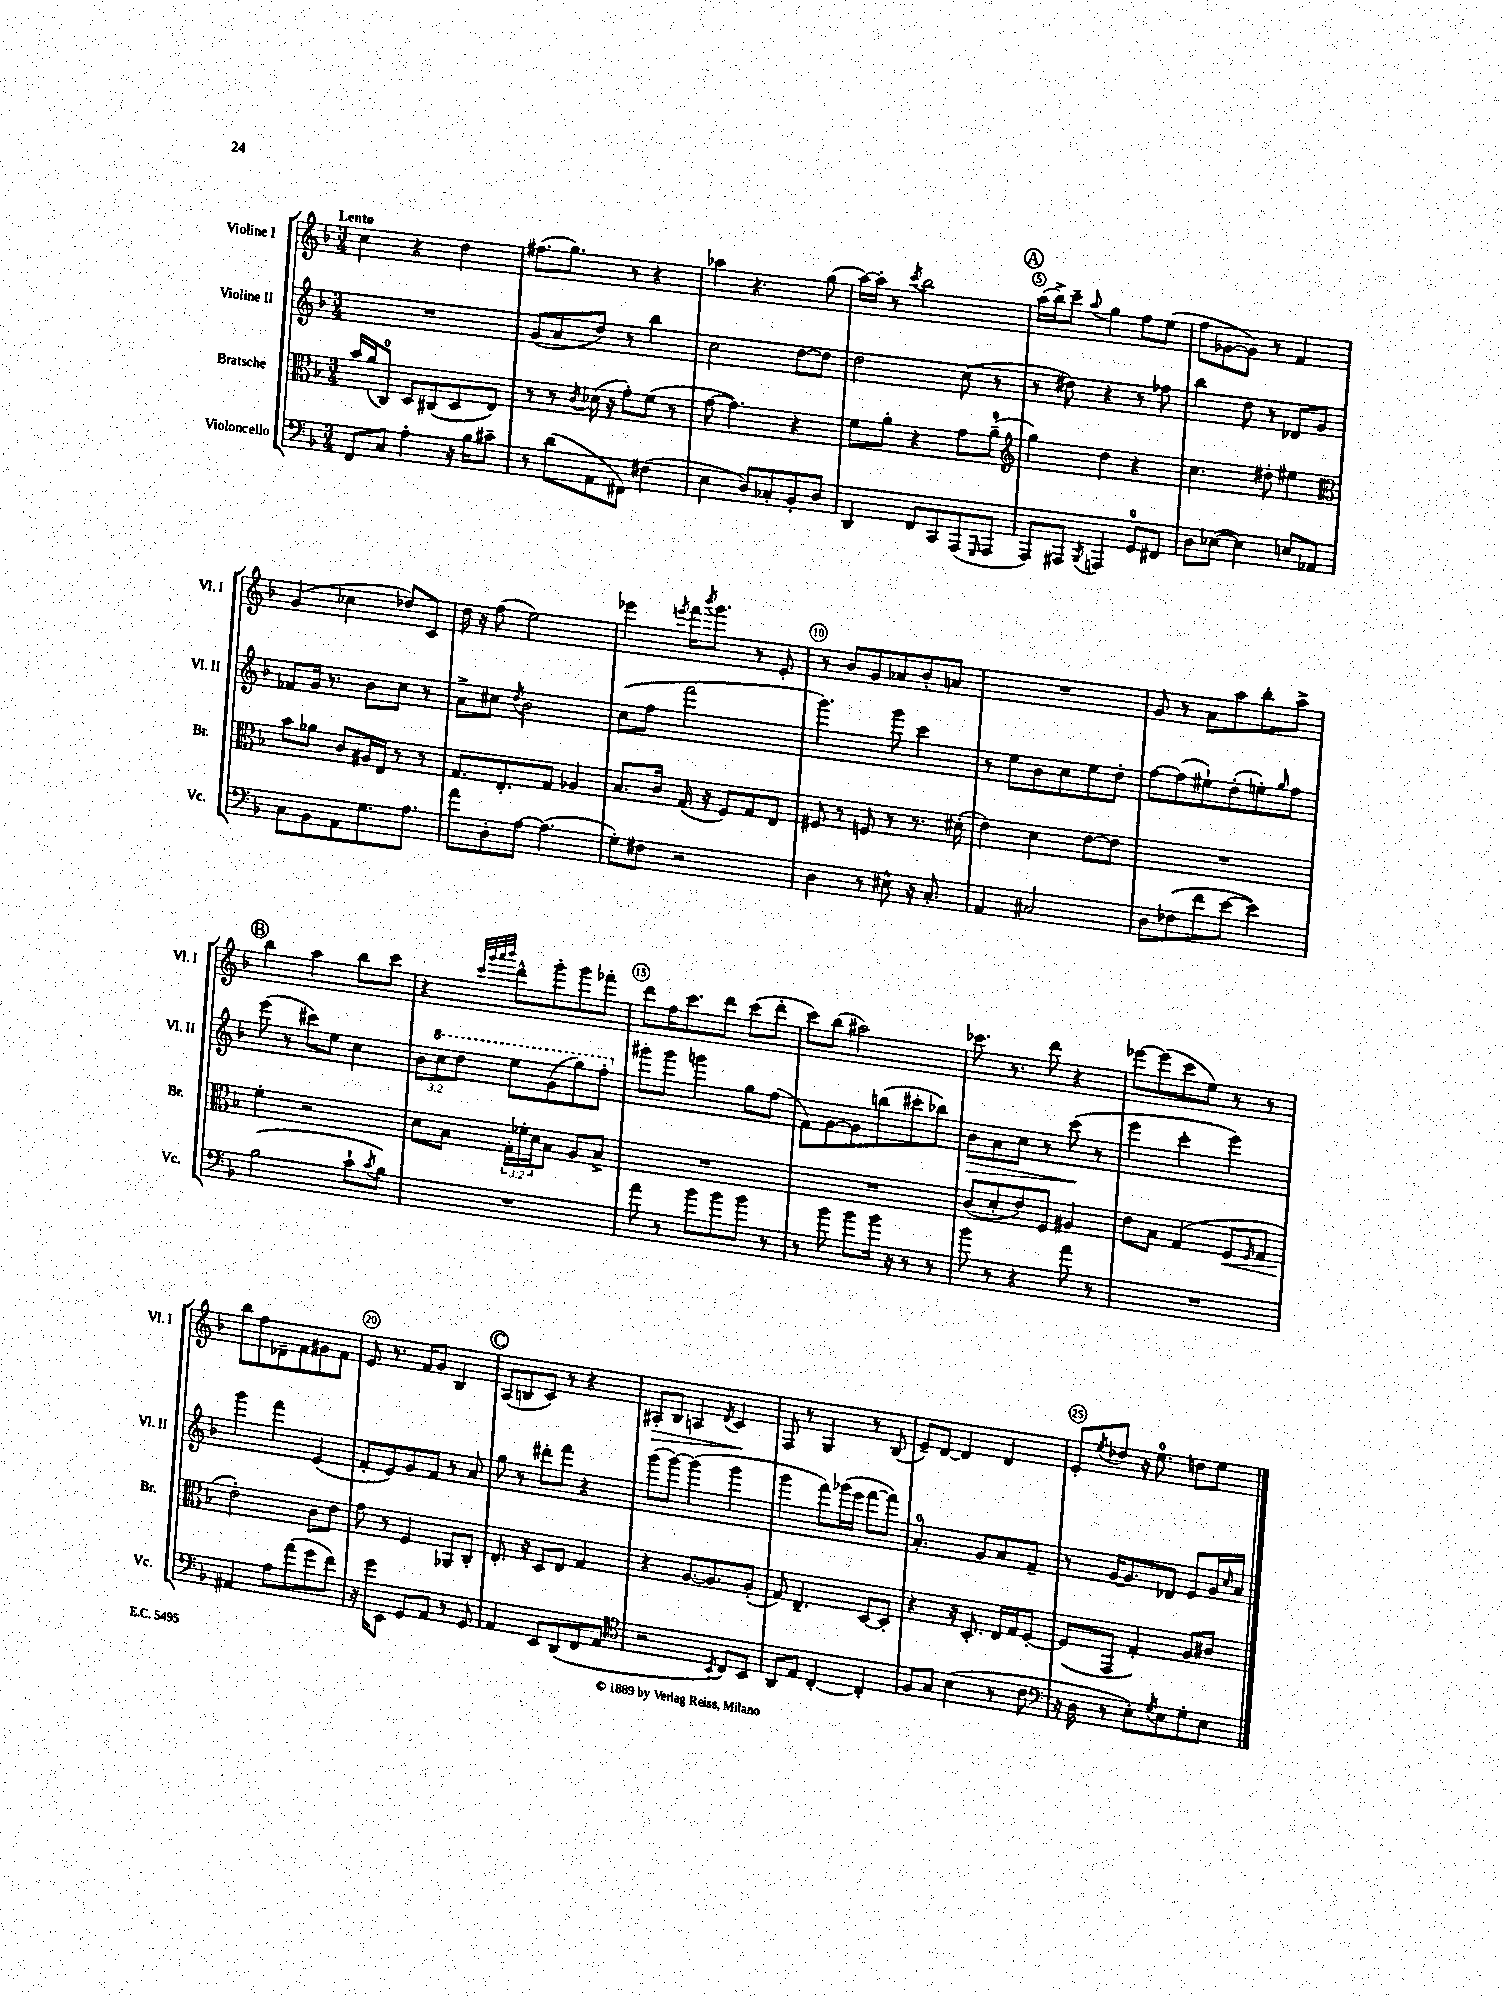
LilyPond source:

<<
\new StaffGroup <<
\new Staff = "s0" \with { instrumentName = "Violine I" shortInstrumentName = "Vl. I" } {
    \clef treble \key f \major \numericTimeSignature \time 3/4 \tempo "Lento"
    c''4 r4 d''4 |
    fis''8.( g''8.) r8 r4 |
    aes''4 r4. g''8( |
    a''16~) a''16-. r8 \acciaccatura { c'''8 } bes''2 |
    \mark \markup { \circle "A" } a''16( bes''16->) c'''8-- \appoggiatura { a''8 } g''4 f''8 e''8( |
    f''8 ges'8~ ges'8) r8 f'4 |
    g'4( ces''4 des''8) c'8 |
    d''16 r16 f''8( e''2) |
    ees'''4 \acciaccatura { e'''8 } f'''16 \acciaccatura { bes'''8 } g'''8. r8 e'8-. |
    r8 bes'8 g'8 aes'8 bes'8-. a'8 |
    R2. |
    g'8 r8 a'8 a''8 bes''8-. a''8-> |
    \mark \markup { \circle "B" } bes''4 a''4 bes''8 c'''8 |
    r4 \grace { c'''32 g'''32 a'''32 bes'''32 } d'''8-^ g'''8-. g'''8 fes'''8-. |
    d'''8 f''16 c'''8. d'''8 c'''8( d'''8-. |
    c'''8) bes''8( ais''2) |
    ces'''8. r8. d'''8 r4 |
    ees'''8~ ees'''8( c'''8 e''8) r8 r8 |
    bes''8 f''8 des'8-- f'8 gis'8 f'8 |
    e'8 r8. f'16 g'8 bes4 |
    \mark \markup { \circle "C" } a8( b8 c'8) r8 r4 |
    ais8-.\> bes8 a4 \acciaccatura { d'8 } c'4\! |
    f8 r8 g4 r8 bes8( |
    e'8--) d'8~ d'4 d'4 |
    e'8-. \acciaccatura { e''8 } des''8 r16 e''8.-0 d''8 e''8 \bar "|." |
}
\new Staff = "s1" \with { instrumentName = "Violine II" shortInstrumentName = "Vl. II" } {
    \clef treble \key f \major \numericTimeSignature \time 3/4 \override Staff.TupletNumber.text = #tuplet-number::calc-fraction-text
    R2. |
    g'8( a'8 d''8) r8 bes''4 |
    c''2 d''8~ d''8 |
    d''2 c''8( r8 |
    \mark \markup { \circle "A" } r8 dis''8) r4 r8 fes''8 |
    bes''4 d''8 r8 des'8 g'8 |
    fes'8 g'16 r8. bes'8 c''8 r8 |
    a'8-> cis''8 \acciaccatura { d''8 } bes'2 |
    c''8( f''8 f'''2 |
    g'''4.) g'''8 c'''4 |
    r8 e''8 bes'8 c''8 e''8 d''8-. |
    f''8~ f''8( eis''8-!) d''8-.( e''8-.) \grace { g''16 } f''8 |
    \mark \markup { \circle "B" } e'''8( r8 cis'''8) e''8 c''4 |
    \tuplet 3/2 { bes'8 \ottava #1 c'''8 d'''8 } e'''8 g''8( g'''8) f'''8-. \ottava #0 |
    gis'''8-. gis'''8 g'''4 g''8 f''8( |
    f'8) g'8~ g'8 b''8( cis'''8-. bes''8) |
    bes'8\> a'8 c''8 r8 c'''8\!( r8 |
    e'''4 c'''4-. e'''4) |
    g'''4 f'''4 e'4( |
    f'8-. e'8) g'8 f'8 r8 a'8 |
    \mark \markup { \circle "C" } g''8 r8 dis'''8-. f'''8 r4 |
    g'''8( g'''8~) g'''4( g'''4 |
    g'''4 f'''8) ges'''16( e'''16 f'''8~ f'''8) |
    a'4.-0-. g'8 a'8 f'8-- |
    r8 g'16~ g'8. des'8 e'8 g'16 \grace { c''16 } a'16 \bar "|." |
}
\new Staff = "s2" \with { instrumentName = "Bratsche" shortInstrumentName = "Br." } {
    \clef alto \key f \major \numericTimeSignature \time 3/4 \override Staff.TupletNumber.text = #tuplet-number::calc-fraction-text
    bes'16 a'16( c8-0) d8 cis8( d8 e8) |
    r8 r8 \acciaccatura { c'8 } des'16( r16 g'8-.) f'8( r8 |
    g'8~ g'4.) r4 |
    f'8 a'8-. r4 g'8 a'8-0--( |
    \mark \markup { \circle "A" } \clef treble g''4) d''4 r4 |
    c''4. dis''8-. eis''4 |
    \clef alto bes'8 aes'8 c'8 ais16 e16 r8 r8 |
    g8. e8.-. g8 aes4 |
    bes8. c'16 g16( r16 f8) g8 e8 |
    fis8 r8 f8 r8 r8. dis'16-.( |
    e'4) d'4 e'8~ e'8 |
    R2. |
    \mark \markup { \circle "B" } f'4-. r2 |
    d'8 bes8 \tuplet 3/2 { g16-. fes'16-. d'16 } bes8 a8 bes8-> |
    R2. |
    R2. |
    c'8( d'8-. e'8) f8 ais4 |
    e'8 bes8 g4( f8\< \grace { f16 } g8 |
    e'2-.\!) c'8 e'8 |
    g'8 r8 f4 aes,8 c8-. |
    \mark \markup { \circle "C" } e8.-. r16 d8 e8 g4 |
    r4 a8.~ a8. a8-.( |
    g8) e4.-- d8~ d8-. |
    r4 r16 d8.-. e16 g16 f8~-. |
    f8( g,8 g4-.) a8 cis'8 \bar "|." |
}
\new Staff = "s3" \with { instrumentName = "Violoncello" shortInstrumentName = "Vc." } {
    \clef bass \key f \major \numericTimeSignature \time 3/4
    f,8 c8 a4-. r16 bes16 cis'8-- |
    r8 d'8( a,8 fis,8) fis4( |
    e4 d8) ces8-. bes,8-. d8 |
    d,4 f,8 c,8 a,,8( \grace { g,,16 } a,,8 |
    \mark \markup { \circle "A" } a,,8) ais,,8 \acciaccatura { bes,,8 } a,,4 g,8-0 fis,8 |
    d8 ees8~( ees4) e8 aes,8 |
    c8 bes,8 a,8 g8. a8. |
    a'8 d8-. a8~ a4.( |
    g8-.) fis8 r2 |
    d4 r8 eis8-^ r16 c8.-. |
    a,4 cis2 |
    d8 fes8( f'8 e'8~ e'4) |
    \mark \markup { \circle "B" } bes2( c'8-! \acciaccatura { c'8 } bes8) |
    R2. |
    a'8 r8 bes'8 bes'8 bes'8 r8 |
    r8 bes'8 bes'8 bes'16 r16 r8 r8 |
    bes'8 r8 r4 a'8 r8 |
    R2. |
    ais,4 a8 a'8( g'8 f'8) |
    r16 g'16 e,8 g,8 a,8 r8 g,8 |
    \mark \markup { \circle "C" } a,4 e,8 d,8( f,8 a,8 |
    \clef tenor r2 \acciaccatura { bes,8 } c8) bes,8 |
    a,8 e8 c4~-. c4-. |
    f8 g8 bes4( r8 c'8 |
    \clef bass r16 d16 r8 e8-.) \acciaccatura { g8 } e8 g8-. e8 \bar "|." |
}
>>
>>
\layout { \context { \Score \override BarNumber.break-visibility = ##(#f #t #t) barNumberVisibility = #(every-nth-bar-number-visible 5) \override BarNumber.stencil = #(make-stencil-circler 0.1 0.3 ly:text-interface::print) } }
